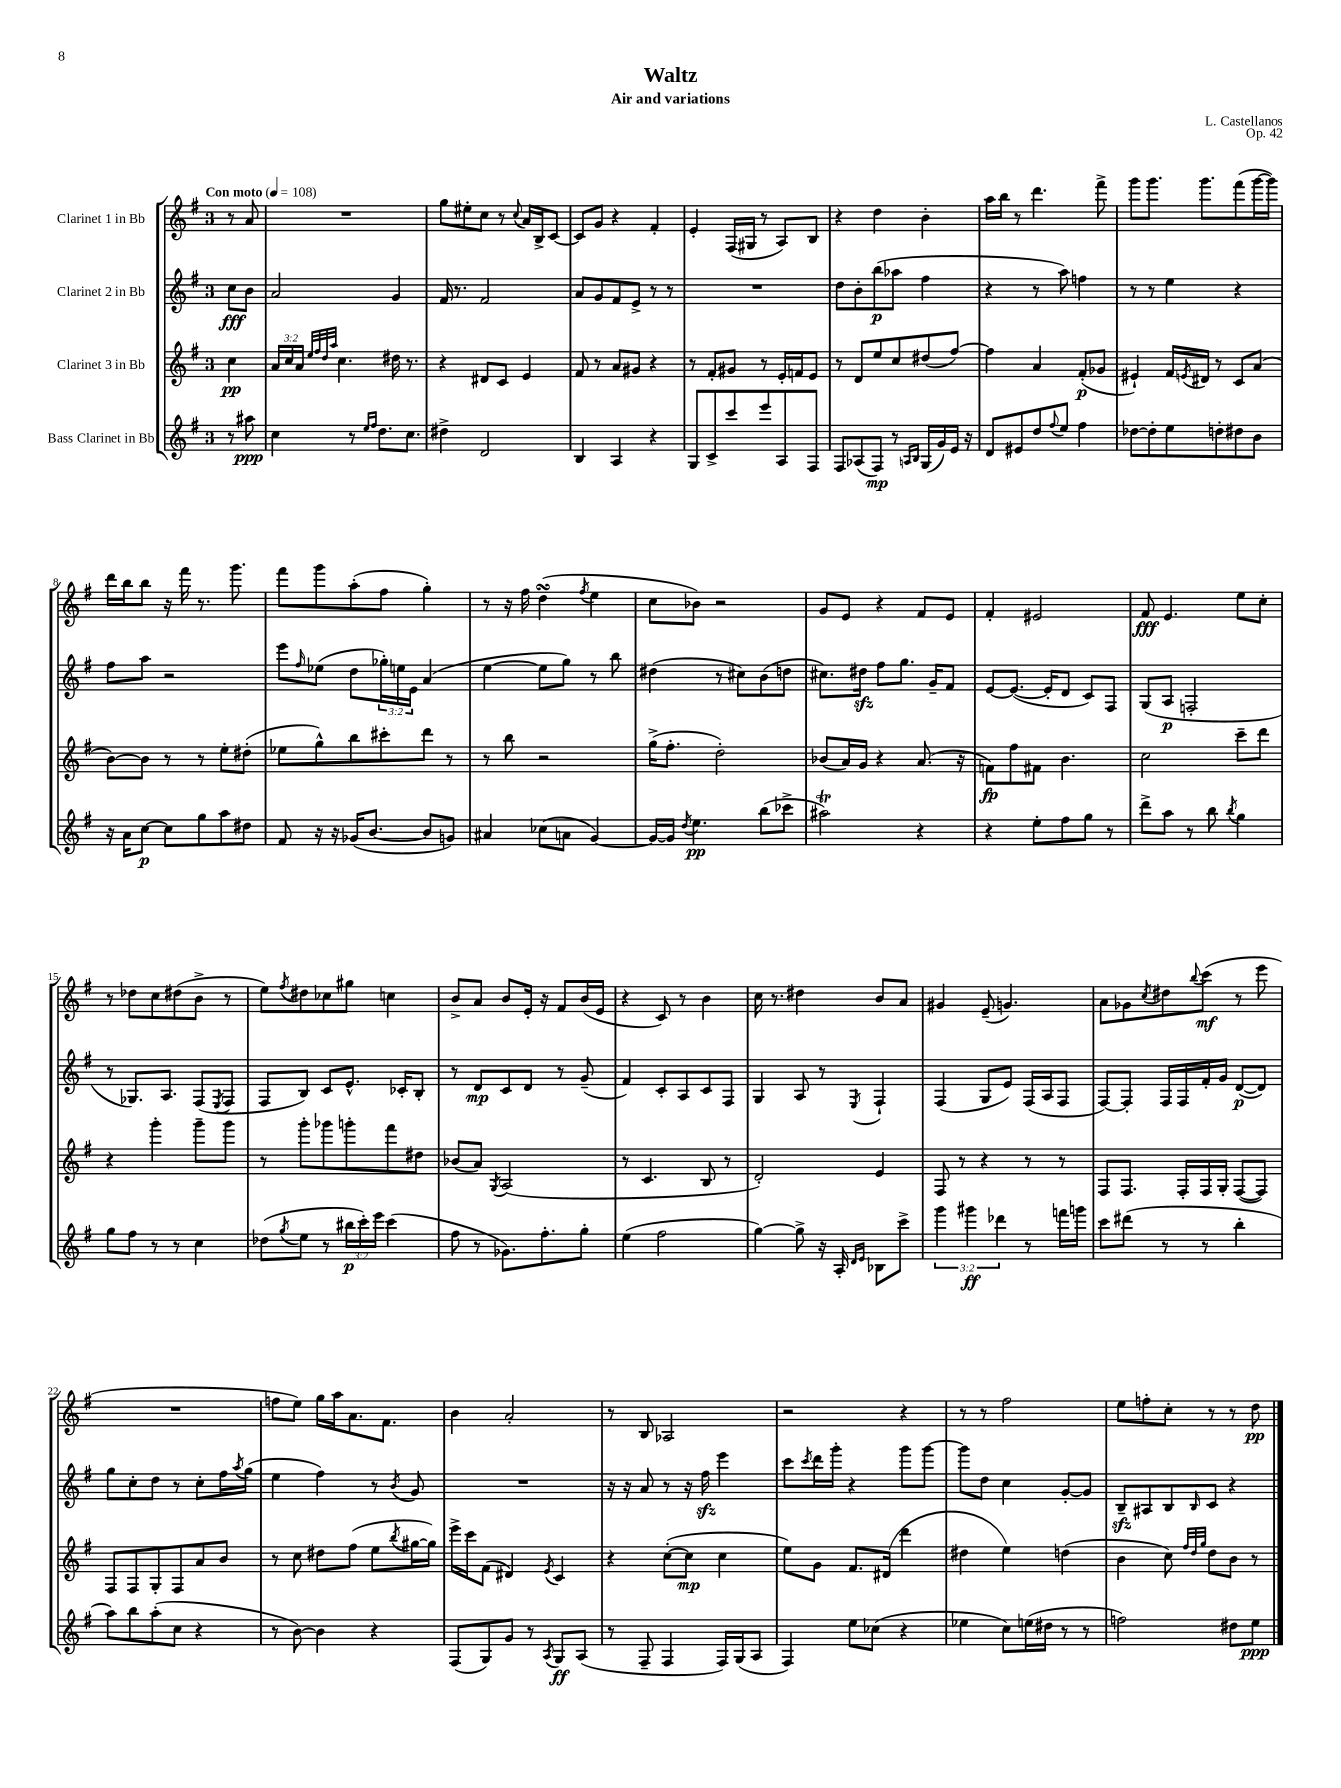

**kern	**kern	**kern	**kern
*staff4	*staff3	*staff2	*staff1
*clefG2	*clefG2	*clefG2	*clefG2
*k[f#]	*k[f#]	*k[f#]	*k[f#]
*M3/4	*M3/4	*M3/4	*M3/4
*MM108	*MM108	*MM108	*MM108
8r	4cc	8cc	8r
8aa#	.	8b	8a
=	=	=	=
4cc	24a	2a	2.r
.	24cc	.	.
.	24a	.	.
.	32qqee	.	.
.	32qqff#	.	.
.	32qqdd	.	.
.	32qqaa	.	.
.	4.cc	.	.
8r	.	.	.
16qqee	.	.	.
16qqff#	.	.	.
8.dd	.	.	.
.	16dd#	4g	.
8.cc	8.r	.	.
=	=	=	=
4dd#^	4r	16f#	8gg
.	.	8.r	.
.	.	.	8ee#'
2d	8d#	2f#	8cc
.	8c	.	8r
.	.	.	8qqcc
.	4e	.	16a
.	.	.	16B^
.	.	.	[8c
=	=	=	=
4B	8f#	8a	8c]
.	8r	8g	8g
4A	8a	8f#	4r
.	8g#	8e^	.
4r	4r	8r	4f#'
.	.	8r	.
=	=	=	=
8G	8r	2.r	4e'
8c^	8f#'	.	.
8ccc	8g#	.	(16F#
.	.	.	16G#
8eee	8r	.	8r
8A	16e'	.	8A)
.	16f	.	.
8F#	8e	.	8B
=	=	=	=
8F#	8r	8dd	4r
(8A-	8d	8b'	.
8F#)	8ee	(8bb	4dd
8r	8cc	8aa-	.
16qqA	.	.	.
16qqB	.	.	.
(16G	(8dd#	4ff#	4b'
16g)	.	.	.
16e	[8ff#)	.	.
16r	.	.	.
=	=	=	=
8d	4ff#]	4r	16aa
.	.	.	16bb
8e#	.	.	8r
8dd	4a	8r	4.ddd
8qqff#	.	.	.
8ee	.	8aa)	.
4ff#	(8f#'	4ff	.
.	8g-	.	8fff#^
=	=	=	=
[8dd-	4e#`)	8r	8ggg
8dd-']	.	8r	8.ggg
8ee	16f#	4ee	.
.	8qe	.	.
.	16d#	.	8.ggg
8dd'	8r	.	.
8dd#	8c	4r	(8fff#
8b	(8a	.	[16ggg
.	.	.	16ggg])
=	=	=	=
16r	[8b)	8ff#	16ddd
16a	.	.	16bb
[8cc	8b]	8aa	8bb
8cc]	8r	2r	16r
.	.	.	16fff#
8gg	8r	.	8.r
8aa	8ee'	.	.
.	.	.	8.ggg
8dd#	(8dd#'	.	.
=	=	=	=
8f#	8ee-	8eee	8fff#
.	.	16qqff#	.
16r	8gg^^)	(8ee-	8ggg
16r	.	.	.
(16g-	8bb	8dd	(8aa'
[8.b	.	.	.
.	8ccc#'	24gg-')	8ff#
.	.	24ee	.
.	.	24e	.
8b]	8ddd	(4a	4gg')
8g)	8r	.	.
=	=	=	=
4a#	8r	[4ee	8r
.	8bb	.	16r
.	.	.	16ff#
(8cc-	2r	8ee]	(4dd
8a	.	8gg)	.
.	.	.	8qff#
[4g)	.	8r	4ee
.	.	8bb	.
=	=	=	=
16g_	(16gg^	(4dd#	8cc
16g]	8.ff#'	.	.
8qdd	.	.	.
4.ee	.	.	8b-)
.	2dd')	8r	2r
.	.	8cc#)	.
(8bb	.	(8b	.
8ccc-^	.	8dd	.
=	=	=	=
2aa#)	(8b-	8.cc#)	8g
.	16a)	.	8e
.	16g	16dd#	.
.	4r	8ff#	4r
.	.	8.gg	.
4r	(8.a	.	8f#
.	.	16g~	.
.	.	8f#	8e
.	16r	.	.
=	=	=	=
4r	8f)	[8e	4f#'
.	8ff#	(8.e_	.
8ee'	8f#	.	2e#
.	.	16e']	.
8ff#	4.b	8d	.
8gg	.	8c)	.
8r	.	8F#	.
=	=	=	=
8ddd^	2cc	(8G	8f#
8aa	.	8A	4.e
8r	.	2F'	.
8bb	.	.	.
8qbb	.	.	.
4gg	8ccc~	.	8ee
.	8ddd	.	8cc'
=	=	=	=
8gg	4r	8r	8r
8ff#	.	8.G-)	8dd-
8r	4ggg'	.	8cc
.	.	8.A	.
8r	.	.	(8dd#
4cc	8ggg~	(8F#	8b^
.	.	8qE	.
.	8ggg	8F#	8r
=	=	=	=
(8dd-	8r	8F#	8ee)
8qgg	.	.	8qff#
8ee	8ggg'	8B)	8dd#
8r	8ggg-	8c	8cc-
24bb#	8ggg'	8.e^^	8gg#
24ccc')	.	.	.
24eee	.	.	.
(4ccc	8fff#	.	4cc
.	.	16c-'	.
.	8dd#	8B'	.
=	=	=	=
8ff#	(8b-	8r	8b^
8r	8a)	8d	8a
.	8qG	.	.
8.g-)	(2A	8c	8b
.	.	8d	16e'
8.ff#'	.	.	16r
.	.	8r	8f#
8gg'	.	(8g~	(16b
.	.	.	16e
=	=	=	=
(4ee	8r	4f#)	4r
.	4.c	.	.
2ff#	.	8c'	8c)
.	.	8A	8r
.	8B	8c	4b
.	8r	8F#	.
=	=	=	=
[4gg)	2d')	4G	16cc
.	.	.	8.r
8gg^]	.	8A	4dd#
16r	.	8r	.
16A'	.	.	.
16qqd	.	.	.
16qqe	.	8qE	.
8B-	4e	4F#`	8b
8ccc^	.	.	8a
=	=	=	=
6ggg	8F#	(4F#	4g#
.	8r	.	.
6ggg#	.	.	.
.	4r	8G	(8e~
6ddd-	.	.	.
.	.	8e)	4.g)
8r	8r	(16F#	.
.	.	16A	.
16fff	8r	8F#	.
16ggg	.	.	.
=	=	=	=
8ccc	8F#	[8F#)	8a
(8ddd#	8.F#	8F#']	8g-
.	.	.	8qcc
8r	.	16F#	8dd#
.	16F#'	16F#	.
.	.	.	8qqbb
8r	16F#	16f#'	(8ccc
.	16G'	16g	.
4bb'	([8F#	([8d	8r
.	8F#])	8d])	8eee
=	=	=	=
8aa)	8F#	8gg	2.r
8bb	8F#	8cc'	.
(8aa'	8G'	8dd	.
8cc	8F#	8r	.
4r	8a	8cc'	.
.	8b	16ff#	.
.	.	8qaa	.
.	.	(16gg	.
=	=	=	=
8r	8r	4ee	8ff
[8b)	8cc	.	8ee)
4b]	8dd#	4ff#)	16gg
.	.	.	16aa
.	(8ff#	.	8.a
4r	8ee	8r	.
.	.	.	8.f#
.	8qbb	8qb	.
.	[16gg#	8g	.
.	16gg#])	.	.
=	=	=	=
(8F#	16eee^	2.r	4b
.	16ccc	.	.
8G)	(8f#	.	.
8g	4d#)	.	2a'
8r	.	.	.
8qA	8qe	.	.
8G	4c	.	.
(8A	.	.	.
=	=	=	=
8r	4r	16r	8r
.	.	16r	.
8F#~	.	8a	8B
4F#	([8cc'	8r	2A-
.	8cc]	16r	.
.	.	16ff#	.
16F#)	4cc	4eee	.
(16G	.	.	.
8A	.	.	.
=	=	=	=
4F#)	8ee)	8ccc	2r
.	.	8qccc	.
.	8g	16ddd	.
.	.	16ggg'	.
8ee	8.f#	4r	.
(8cc-	.	.	.
.	(16d#	.	.
4r	4ddd	8ggg	4r
.	.	[8ggg	.
=	=	=	=
4ee-	4dd#	8ggg]	8r
.	.	8dd	8r
8cc)	4ee)	4cc	2ff#
(16ee	.	.	.
16dd#	.	.	.
8r	(4dd	[8g'	.
8r	.	8g]	.
=	=	=	=
2ff)	4b	8B~	8ee
.	.	8A#	8ff'
.	8cc)	8B	8cc'
.	32qqff#	.	.
.	32qqdd	.	.
.	32qqgg	16qqB	.
.	8dd	8c	8r
8dd#	8b	4r	8r
8ee	8r	.	8dd
==	==	==	==
*-	*-	*-	*-
